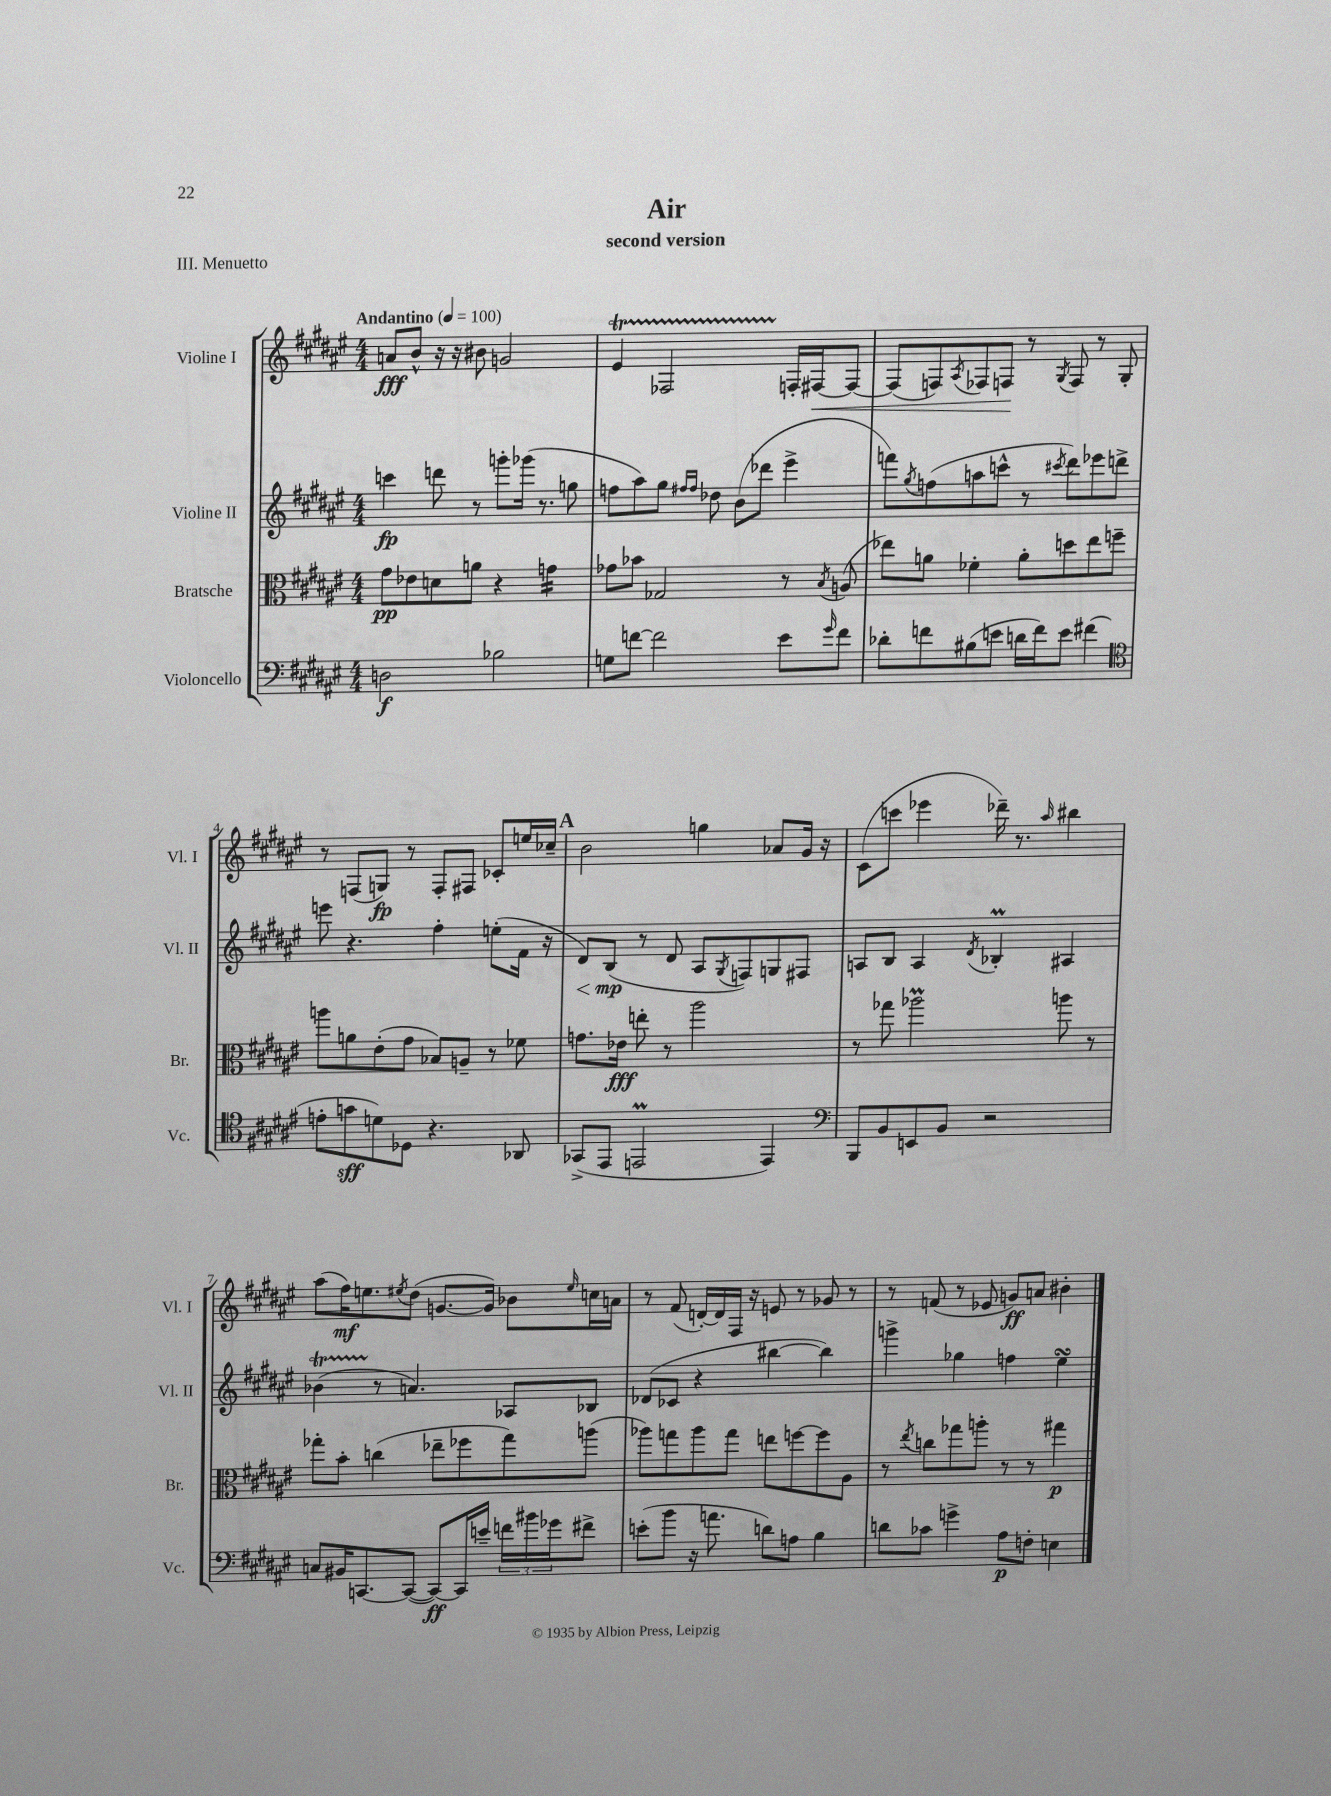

**kern	**kern	**kern	**kern
*staff4	*staff3	*staff2	*staff1
*clefF4	*clefC3	*clefG2	*clefG2
*k[f#c#g#d#a#e#]	*k[f#c#g#d#a#e#]	*k[f#c#g#d#a#e#]	*k[f#c#g#d#a#e#]
*M4/4	*M4/4	*M4/4	*M4/4
*MM100	*MM100	*MM100	*MM100
2D\	8g#\L	4ccc\	8a/L
.	8e-\	.	8b^^/J
.	8d\	8ddd\	16r
.	.	.	16r
.	8a\J	8r	8b#\
2B-\	4r	8ggg'\L	2g/
.	.	(16ggg-\Jk	.
.	.	8.r	.
.	4g\	.	.
.	.	8gg\	.
=	=	=	=
8G\L	8g-\L	8ff\L	4e#/
[8f\J	8b-\J	8aa#\)	.
2f\]	2G-/	8gg#\J	2F-/
.	.	16qqff#/LL	.
.	.	16qqff#/JJ	.
.	.	8dd-\	.
.	.	(8b\L	.
.	.	8ddd-\J	.
8e#\L	8r	4eee#^\	16F'/LL
.	.	.	[16F#/J
16qqg#/	8qB/	.	.
8f\J	(8A/	.	8F#/_J
=	=	=	=
8d-'\L	8ee-\L)	8fff\L)	(8F#/]L
.	.	8qgg#/	.
8f\	8a\J	(8ff\	8F/)
.	.	.	8qA#/
(8B#\	4f-'\	8aa\	8F-/
8e\J	.	8ccc^^\J	8F/J
16d\LL	8a'\L	8r	8r
16f\J)	.	.	.
.	.	8qccc#/	8qG#/
8e\J	8dd\	8ddd#\L)	8F/
(4f#\	8ee-\	8eee-\	8r
.	8ff~\J	8ddd^\J	8G#'/
=	=	=	=
*clefC4	*	*	*
8e'\L	8aa\L	8eee\	8r
8g\	8a\	4.r	(8F/L
8d\)	(8e#'\	.	8G/J)
8D-\J	8g#\J	.	8r
4.r	8B-/L)	4ff#'\	8F'/L
.	8A~/J	.	8F#/J
.	8r	(8ee'\L	8c-'/L
8AA-/	8f-\	16f#\Jk	16ee/L
.	.	16r	16cc-~/JJ
=	=	=	=
(8GG-^/L	8.g\L	8d#/L)	2b\
8EE#/J	.	(8B/J	.
.	16e-\Jk	.	.
2EE/	8ee'\	8r	.
.	8r	8d#/	.
.	2aa#\	8A#/L	4gg\
.	.	8qG#/	.
.	.	8F/)	.
4EE/)	.	8G/	8a-/L
.	.	8F#/J	16g#/Jk
.	.	.	16r
=	=	=	=
*clefF4	*	*	*
8BBB/L	8r	8A/L	(8c#\L
8BB/	8gg-\	8B/J	8ccc\J
8EE/	2aa-\	4A/	4eee-\
8BB/J	.	.	.
.	.	8qd#/	.
2r	.	4B-'/	16ddd-~\)
.	.	.	8.r
.	.	.	16qqaa#/
.	8aa\	4A#/	4bb#\
.	8r	.	.
=	=	=	=
8C/L	8gg-'\L	(4b-\	(8aa#\L
16BB#/K	8b'\J	.	16ff#\K)
[8.CC/	.	.	8.ee\
.	(4cc\	8r	.
.	.	.	8qee#/
(8CC/_J	.	4.a/)	(8dd#\J
8CC/_L)	8ee-~\L	.	[8.g/L
16CC/]L	8ff-\	.	.
16e~/JJ	.	.	16g/]Jk)
24f\LL	8gg-\)	8A-/L	8b-\L
24b#\	.	.	.
24g-\J	.	.	.
.	.	.	16qqee#/
8f#^\J	(8aa\J	8B-/J	16cc\L
.	.	.	16a\JJ
=	=	=	=
(8e'\L	8aa-\L)	(8d-/L	8r
8b\J	8gg\	8c-/J	(8f#/
16r	8aa-\	4r	[16d'/LL)
8.a\	.	.	16d/]
.	8gg\J	.	16F#/JJ
.	.	.	16r
8d\L)	8ee\L	[4bb#\	8e/
8A\J	[8ff\	.	8r
4B\	8ff\]	4bb#\])	8g-/
.	8A#\J	.	8r
=	=	=	=
8d\L	8r	4ggg^\	8r
.	8qee#/	.	.
8c-\J	8cc\L	.	(8f/
4g^\	8gg-\	4gg-\	8r
.	8aa'\J	.	8e-/
8A#\L	8r	4ff\	8g/L)
8F'\J	8r	.	8a/J
4E\	4gg#\	4ee#\	4b#'\
==	==	==	==
*-	*-	*-	*-
